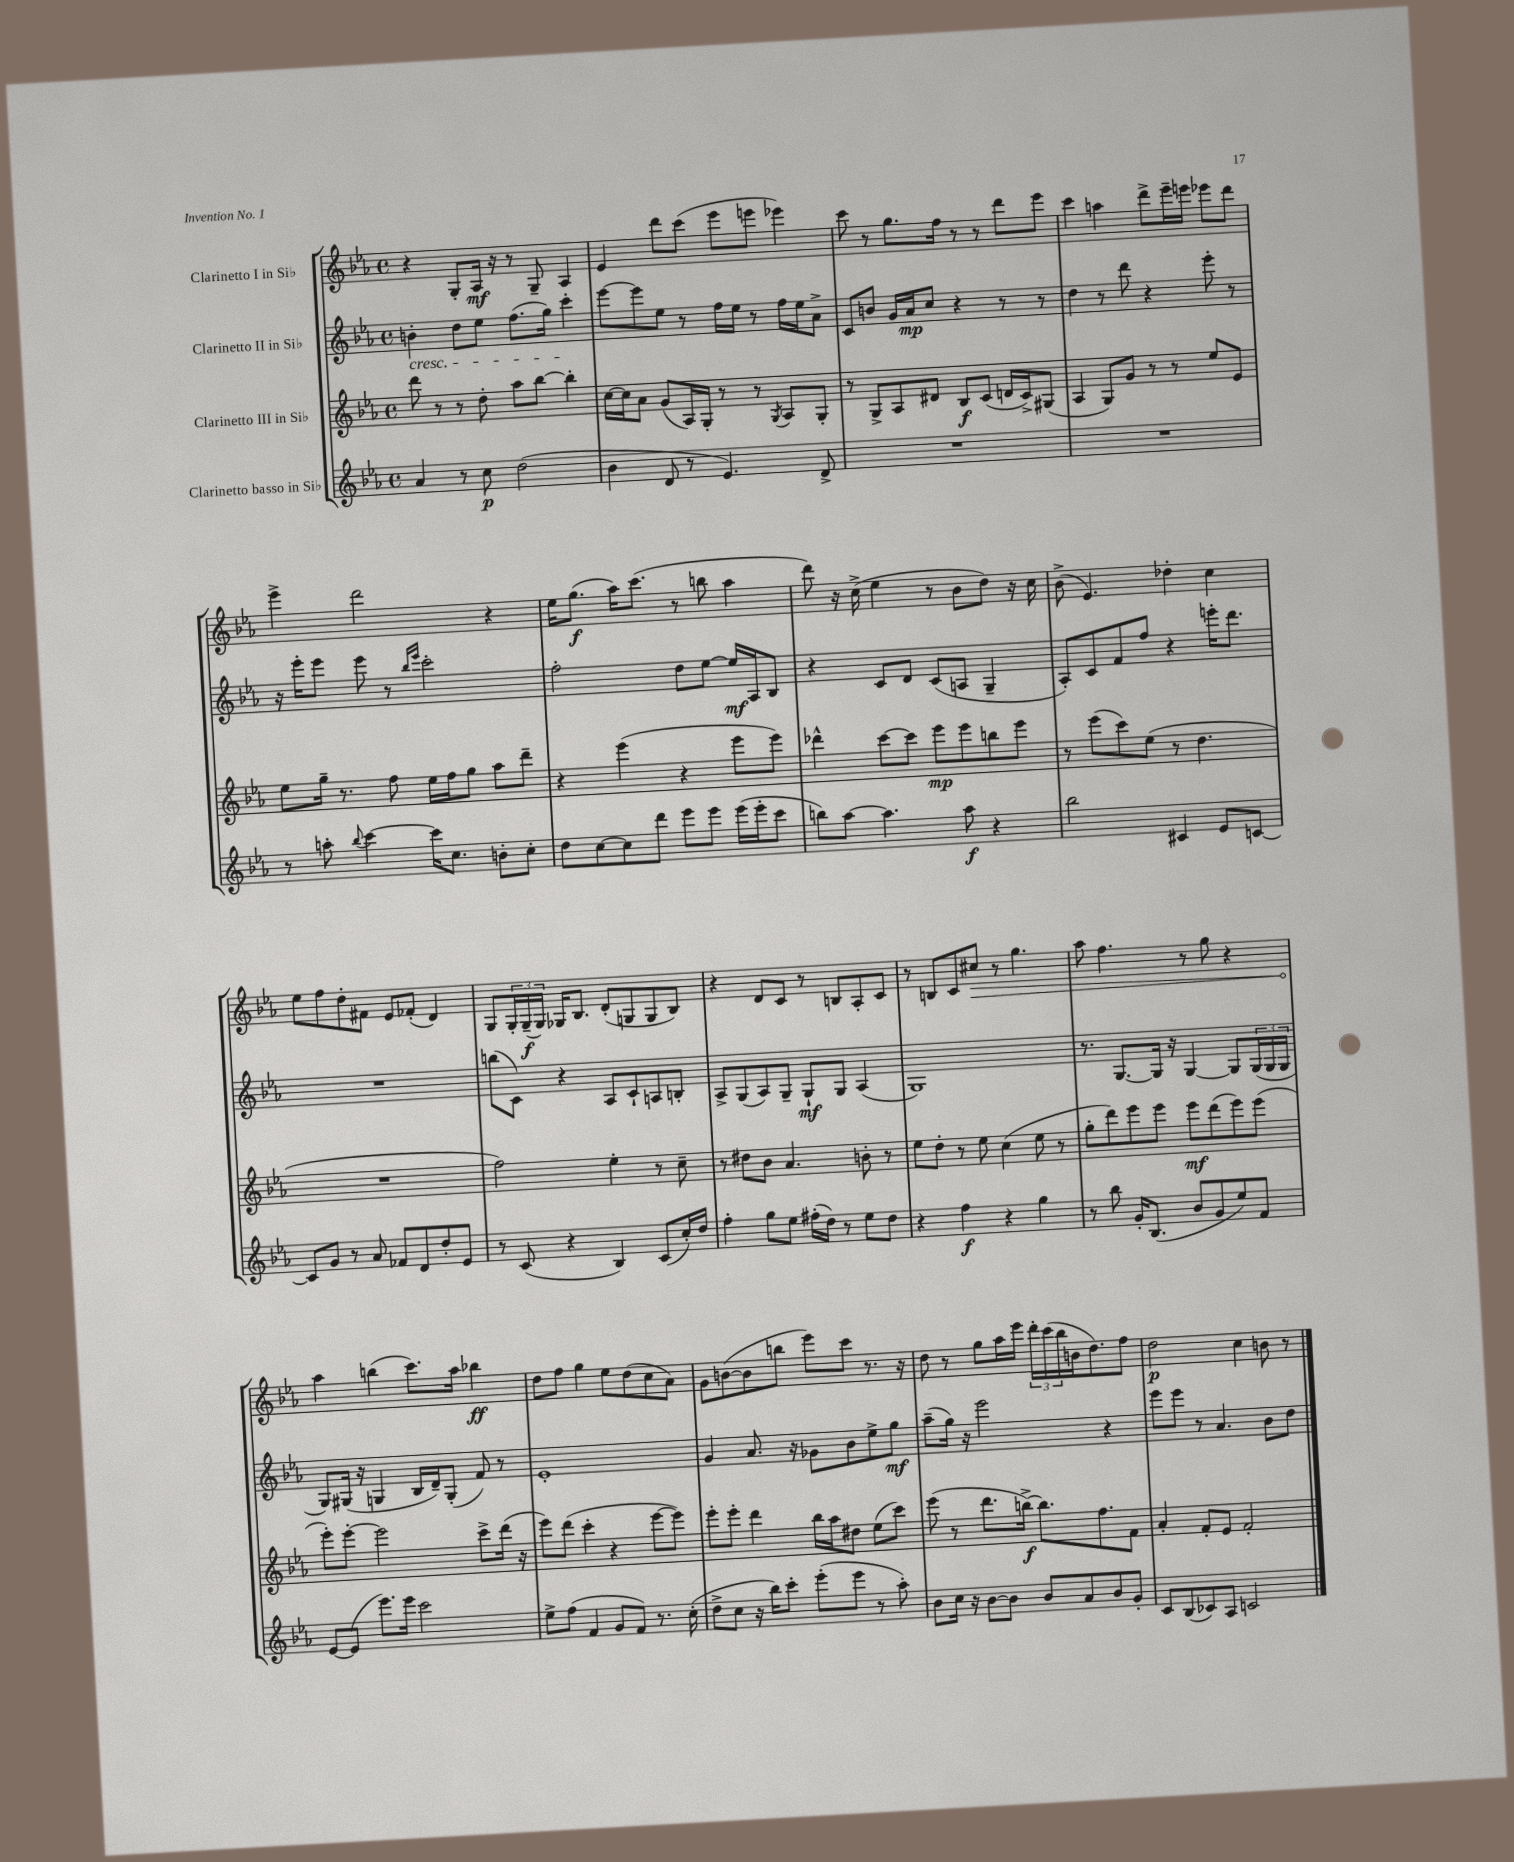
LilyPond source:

<<
\new StaffGroup <<
\new Staff = "s0" \with { instrumentName = "Clarinetto I in Sib" } {
    \clef treble \key ees \major \defaultTimeSignature \time 4/4
    r4 g8-. aes16\mf r16 r8 g8-- aes4 |
    ees'4 d'''8 c'''8( ees'''8 e'''8 ees'''4) |
    c'''8 r8 g''8. f''16 r8 r8 d'''8 ees'''8 |
    c'''4 a''4 d'''8-> ees'''16-- e'''16 ees'''8 d'''8 |
    ees'''4-> d'''2 r4 |
    ees''16 g''8.\f( aes''16) c'''8.( r8 b''8 aes''4 |
    d'''8) r16 c''16->( ees''4 r8 bes'8 d''8) r16 c''16 |
    bes'8->( ees'4.) des''4-. c''4 |
    ees''8 f''8 d''8-. fis'8 ees'8 fes'8-.( d'4) |
    g8 \tuplet 3/2 { g16-. g16--\f( g16) } ges16 bes8. d'8-.( g8 g8 bes8) |
    r4 d'8 c'8 r8 b8 aes8-. c'8 |
    r8 b8 c'8 \once \override Hairpin.circled-tip = ##t cis''8\> r8 g''4. |
    aes''8 f''4. r8 g''8 r4 |
    aes''4\! b''4( c'''8.) aes''16 bes''4\ff |
    d''8 f''8 g''4 ees''8 d''8( c''8 aes'8) |
    g'8 b'8~( b'8 b''8 ees'''8) c'''8 r8. r16 |
    d''8 r8 g''8 aes''16 ees'''16 \tuplet 3/2 { d'''16-. c'''16( bes''16 } b'16 d''8.) f''8 |
    d''2\p c''4 b'8 r8 \bar "|." |
}
\new Staff = "s1" \with { instrumentName = "Clarinetto II in Sib" } {
    \clef treble \key ees \major \defaultTimeSignature \time 4/4
    b'4-.\cresc d''8 ees''8 f''8.( g''16) c'''4-.\! |
    ees'''8~ ees'''8 ees''8 r8 f''16 ees''16 r8 f''16 ees''16 aes'8-> |
    c'8 b'8 g'16 aes'16\mp c''8 r4 r8 r8 |
    d''4 r8 d'''8 r4 ees'''8-. r8 |
    r16 ees'''16-. ees'''8 ees'''8 r8 \grace { bes''16 ees'''16 } c'''2-. |
    f''2-. d''8 ees''8~ ees''16\mf aes16 bes8 |
    r4 c'8 d'8 c'8( a8 g4-- |
    aes8-.) c'8 f'8 f''8 r4 e'''16-. d'''8. |
    R1 |
    b''8( c'8) r4 aes8 c'8-! a8 b8-. |
    aes8-> g8( aes8) g8-- g8-!\mf g8 aes4( |
    g1) |
    r8. g8.~ g16 r16 g4~ g8 \tuplet 3/2 { g16( g16 g16 } |
    g8) gis16( r16 g4 bes16 d'16--) g8-.( f'8) r8 |
    ees'1-. |
    g'4 aes'8. r16 ges'8 bes'8 ees''8-> g''8\mf |
    aes''8--( g''16) r16 ees'''2 r4 |
    ees'''8 ees'''8 r8 aes'4. bes'8 d''8 \bar "|." |
}
\new Staff = "s2" \with { instrumentName = "Clarinetto III in Sib" } {
    \clef treble \key ees \major \defaultTimeSignature \time 4/4
    d'''8 r8 r8 d''8-. aes''8 bes''8~ bes''4-. |
    c''16~ c''16 aes'8 g'8( aes16) g16-. r8 r8 \acciaccatura { g8 } aes8 g8-. |
    r8 g8-> aes8 dis'8 bes8\f c'8( d'16 c'16->) gis8( |
    aes4 g8) g'8 r8 r8 ees''8 ees'8 |
    ees''8 g''16-- r8. f''8 ees''16 f''16 g''8 aes''8 d'''8-- |
    r4 ees'''4( r4 ees'''8 ees'''8) |
    des'''4-^ c'''8~ c'''8 ees'''8\mp ees'''8 b''8 ees'''8 |
    r8 ees'''8( c'''8) ees''8( r8 d''4. |
    R1 |
    f''2) ees''4-. r8 c''8-- |
    r8 dis''8 bes'8 aes'4. b'8-. r8 |
    ees''8 d''8-. r8 ees''8 c''4( ees''8 r8 |
    g''8-. d'''8) ees'''8 ees'''8 ees'''8\mf d'''8( ees'''8) ees'''8( |
    ees'''8-.) ees'''8~-. ees'''2 c'''8-> d'''16( r16 |
    ees'''8) d'''8( c'''4-. r4 ees'''8~ ees'''8) |
    ees'''8-. ees'''8-. d'''4 bes''16 aes''16 dis''8 ees''8( c'''8) |
    ees'''8( r8 d'''8. b''16~->\f) b''8. f''8. f'8 |
    aes'4-. f'8-. ees'8 f'2-. \bar "|." |
}
\new Staff = "s3" \with { instrumentName = "Clarinetto basso in Sib" } {
    \clef treble \key ees \major \defaultTimeSignature \time 4/4
    aes'4 r8 c''8\p d''2( |
    bes'4 d'8 r8 ees'4.) d'8-> |
    R1 |
    R1 |
    r8 a''8-. \appoggiatura { bes''8 } c'''4~ c'''16 c''8. b'8-. c''8-. |
    d''8 c''8~ c''8 d'''8 ees'''8 ees'''8 ees'''16( ees'''16-. c'''8 |
    b''8) aes''8~ aes''4. aes''8\f r4 |
    bes''2 cis'4 ees'8 c'8~ |
    c'8 g'8 r8 aes'8 fes'8 d'8 d''8-. ees'8 |
    r8 c'8( r4 bes4) c'8( c''16-.) d''16 |
    f''4-. g''8 ees''8 fis''16-.( d''16) r8 ees''8 d''8 |
    r4 f''4\f r4 g''4 |
    r8 bes''8 g'16-. bes8.( bes'8 g'8 ees''8) f'8 |
    ees'8~ ees'8( ees'''8.) ees'''16 c'''2 |
    ees''8-> f''8( f'4 g'8 f'8) r8. c''16-.( |
    d''8-> c''8 r16 bes''16) c'''8-. ees'''8-.( ees'''8 r8 aes''8-.) |
    bes'8 c''16 r16 bes'8~ bes'8 bes'8 aes'8 bes'8 g'8-. |
    c'8 bes8( ces'8) aes8 c'2 \bar "|." |
}
>>
>>
\layout { \context { \Score \remove "Bar_number_engraver" } }
